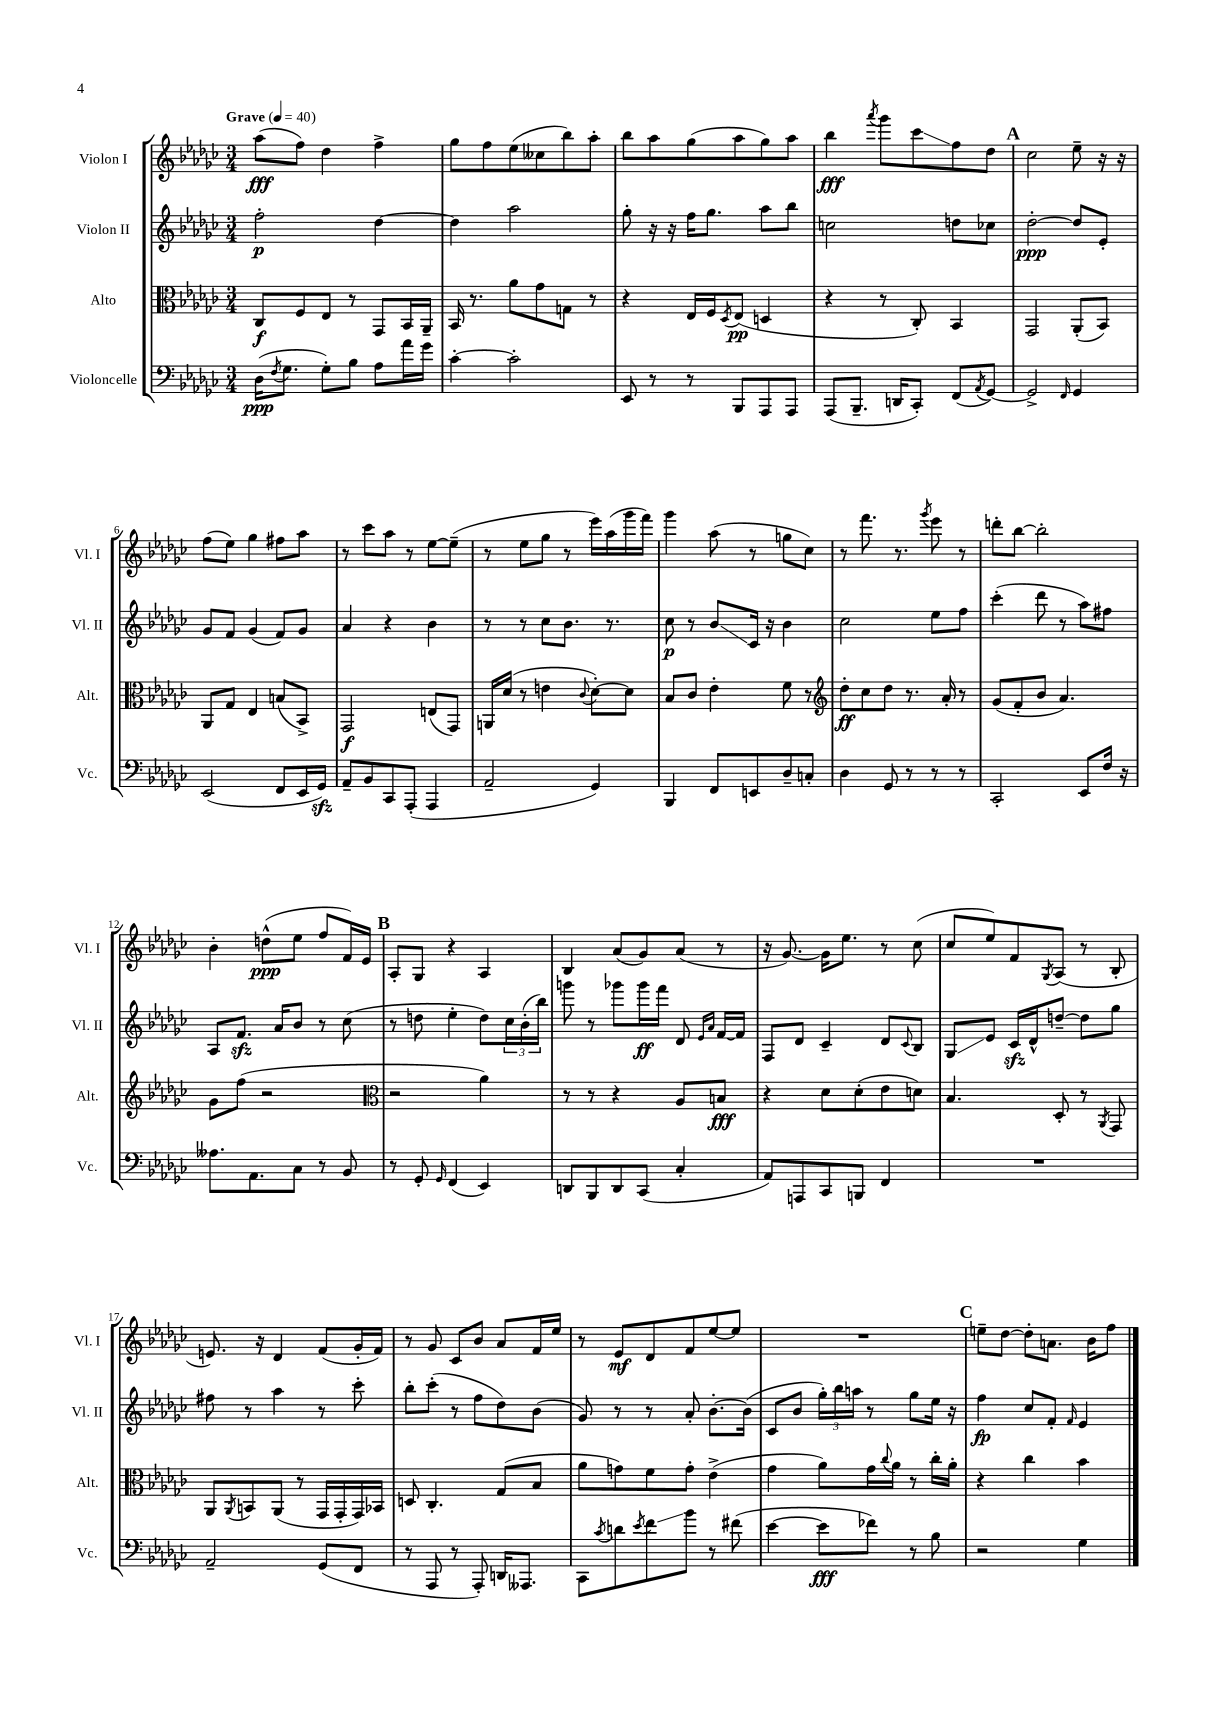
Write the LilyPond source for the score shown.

<<
\new StaffGroup <<
\new Staff = "s0" \with { instrumentName = "Violon I" shortInstrumentName = "Vl. I" } {
    \clef treble \key ges \major \numericTimeSignature \time 3/4 \tempo "Grave" 4 = 40
    aes''8\fff( f''8) des''4 f''4-> |
    ges''8 f''8 ees''8( ceses''8 bes''8) aes''8-. |
    bes''8 aes''8 ges''8( aes''8 ges''8) aes''8 |
    bes''4\fff \acciaccatura { aes'''8 } ges'''8 ces'''8\glissando f''8 des''8 |
    \mark \markup { \bold "A" } ces''2 ees''8-- r16 r16 |
    f''8( ees''8) ges''4 fis''8 aes''8 |
    r8 ces'''8 aes''8 r8 ees''8~ ees''8--( |
    r8 ees''8 ges''8 r8 ees'''16) aes''16( ges'''16 f'''16) |
    ges'''4 aes''8( r8 g''8 ces''8) |
    r8 f'''8. r8. \acciaccatura { ges'''8 } ees'''8 r8 |
    d'''8-. bes''8~ bes''2-. |
    bes'4-. d''8-^\ppp( ees''8 f''8 f'16) ees'16 |
    \mark \markup { \bold "B" } aes8-. ges8 r4 aes4 |
    bes4 aes'8( ges'8) aes'8( r8 |
    r16 ges'8.~) ges'16 ees''8. r8 ces''8( |
    ces''8 ees''8) f'8 \acciaccatura { ges8 } aes8( r8 bes8-. |
    e'8.) r16 des'4 f'8( ges'16-. f'16) |
    r8 ges'8 ces'8 bes'8 aes'8 f'16 ees''16 |
    r8 ees'8\mf des'8 f'8 ees''8~ ees''8 |
    R2. |
    \mark \markup { \bold "C" } e''8-- des''8~ des''8-. a'8. bes'16 f''8 \bar "|." |
}
\new Staff = "s1" \with { instrumentName = "Violon II" shortInstrumentName = "Vl. II" } {
    \clef treble \key ges \major \numericTimeSignature \time 3/4
    f''2-.\p des''4~ |
    des''4 aes''2 |
    ges''8-. r16 r16 f''16 ges''8. aes''8 bes''8 |
    c''2 d''8 ces''8 |
    \mark \markup { \bold "A" } des''2~-.\ppp des''8 ees'8-. |
    ges'8 f'8 ges'4( f'8) ges'8 |
    aes'4 r4 bes'4 |
    r8 r8 ces''8 bes'8. r8. |
    ces''8\p r8 bes'8\glissando ces'16 r16 bes'4 |
    ces''2 ees''8 f''8 |
    ces'''4-.( des'''8 r8 aes''8) fis''8 |
    aes8 f'8.\sfz aes'16 bes'8 r8 ces''8( |
    \mark \markup { \bold "B" } r8 d''8 ees''4-. d''8) \tuplet 3/2 { ces''16 bes'16-.( bes''16) } |
    g'''8 r8 ges'''8 ges'''16\ff f'''16 des'8 \grace { ees'16 aes'16 } f'16~ f'16 |
    f8 des'8 ces'4-- des'8 \appoggiatura { ces'8 } bes8 |
    ges8\glissando ees'8 ces'16\sfz des'16-^ d''8~-- d''8 ges''8 |
    fis''8 r8 aes''4 r8 ces'''8-. |
    bes''8-. ces'''8-.( r8 f''8 des''8) bes'8( |
    ges'8) r8 r8 aes'8-. bes'8.~-. bes'16( |
    ces'8 bes'8 \tuplet 3/2 { ges''16-.) bes''16 a''16 } r8 ges''8 ees''16 r16 |
    \mark \markup { \bold "C" } f''4\fp ces''8 f'8-. \grace { f'16 } ees'4 \bar "|." |
}
\new Staff = "s2" \with { instrumentName = "Alto" shortInstrumentName = "Alt." } {
    \clef alto \key ges \major \numericTimeSignature \time 3/4
    ces8\f f8 ees8 r8 ges,8 bes,16 aes,16-- |
    bes,16 r8. aes'8 ges'8 g8 r8 |
    r4 ees16 f16 \acciaccatura { des8 } ees8\pp( d4 |
    r4 r8 ces8-.) bes,4 |
    \mark \markup { \bold "A" } ges,2 aes,8-.( bes,8) |
    aes,8 ges8 ees4 b8( bes,8->) |
    ges,2\f e8( ges,8) |
    a,16 des'16( r8 e'4 \appoggiatura { ces'8 } des'8~-.) des'8 |
    bes8 ces'8 ees'4-. f'8 r8 |
    \clef treble des''8-.\ff ces''8 des''8 r8. aes'16-. r8 |
    ges'8( f'8-. bes'8 aes'4.) |
    ges'8 f''8( r2 |
    \mark \markup { \bold "B" } \clef alto r2 aes'4) |
    r8 r8 r4 aes8 b8\fff |
    r4 des'8 des'8-.( ees'8 d'8) |
    bes4. des8-. r8 \acciaccatura { aes,8 } ges,8 |
    aes,8 \acciaccatura { aes,8 } b,8 aes,8( r8 ges,16 ges,16-. ges,16) bes,16 |
    d8 ces4.-. ges8( bes8 |
    aes'8 g'8) f'8 g'8-. ees'4->( |
    ges'4 aes'8) ges'16 \appoggiatura { ces''8 } aes'16 r8 ces''16-. aes'16-. |
    \mark \markup { \bold "C" } r4 ces''4 bes'4 \bar "|." |
}
\new Staff = "s3" \with { instrumentName = "Violoncelle" shortInstrumentName = "Vc." } {
    \clef bass \key ges \major \numericTimeSignature \time 3/4
    des16\ppp( \acciaccatura { f8 } ges8. ges8-.) bes8 aes8 aes'16 ges'16 |
    ces'4~-. ces'2-. |
    ees,8 r8 r8 bes,,8 aes,,8 aes,,8 |
    aes,,8( bes,,8.-- d,16 ces,8-.) f,8( \acciaccatura { aes,8 } ges,8~) |
    \mark \markup { \bold "A" } ges,2-> \grace { f,16 } ges,4 |
    ees,2( f,8 ees,16 ges,16\sfz) |
    aes,8-- bes,8 ces,8 aes,,8-.( aes,,4 |
    aes,2-- ges,4) |
    bes,,4 f,8 e,8 des8-- c8-. |
    des4 ges,8 r8 r8 r8 |
    ces,2-. ees,8 f16 r16 |
    aeses8. aes,8. ces8 r8 bes,8 |
    \mark \markup { \bold "B" } r8 ges,8-. \grace { ges,16 } f,4( ees,4) |
    d,8 bes,,8 d,8 ces,8( ces4-. |
    aes,8) a,,8 ces,8 b,,8 f,4 |
    R2. |
    aes,2-- ges,8( f,8 |
    r8 aes,,8 r8 aes,,8-.) d,16 aeses,,8. |
    ces,8 \acciaccatura { ces'8 } d'8 \acciaccatura { ees'8 } f'8\glissando bes'8 r8 fis'8( |
    ees'4~ ees'8\fff fes'8) r8 bes8 |
    \mark \markup { \bold "C" } r2 ges4 \bar "|." |
}
>>
>>
